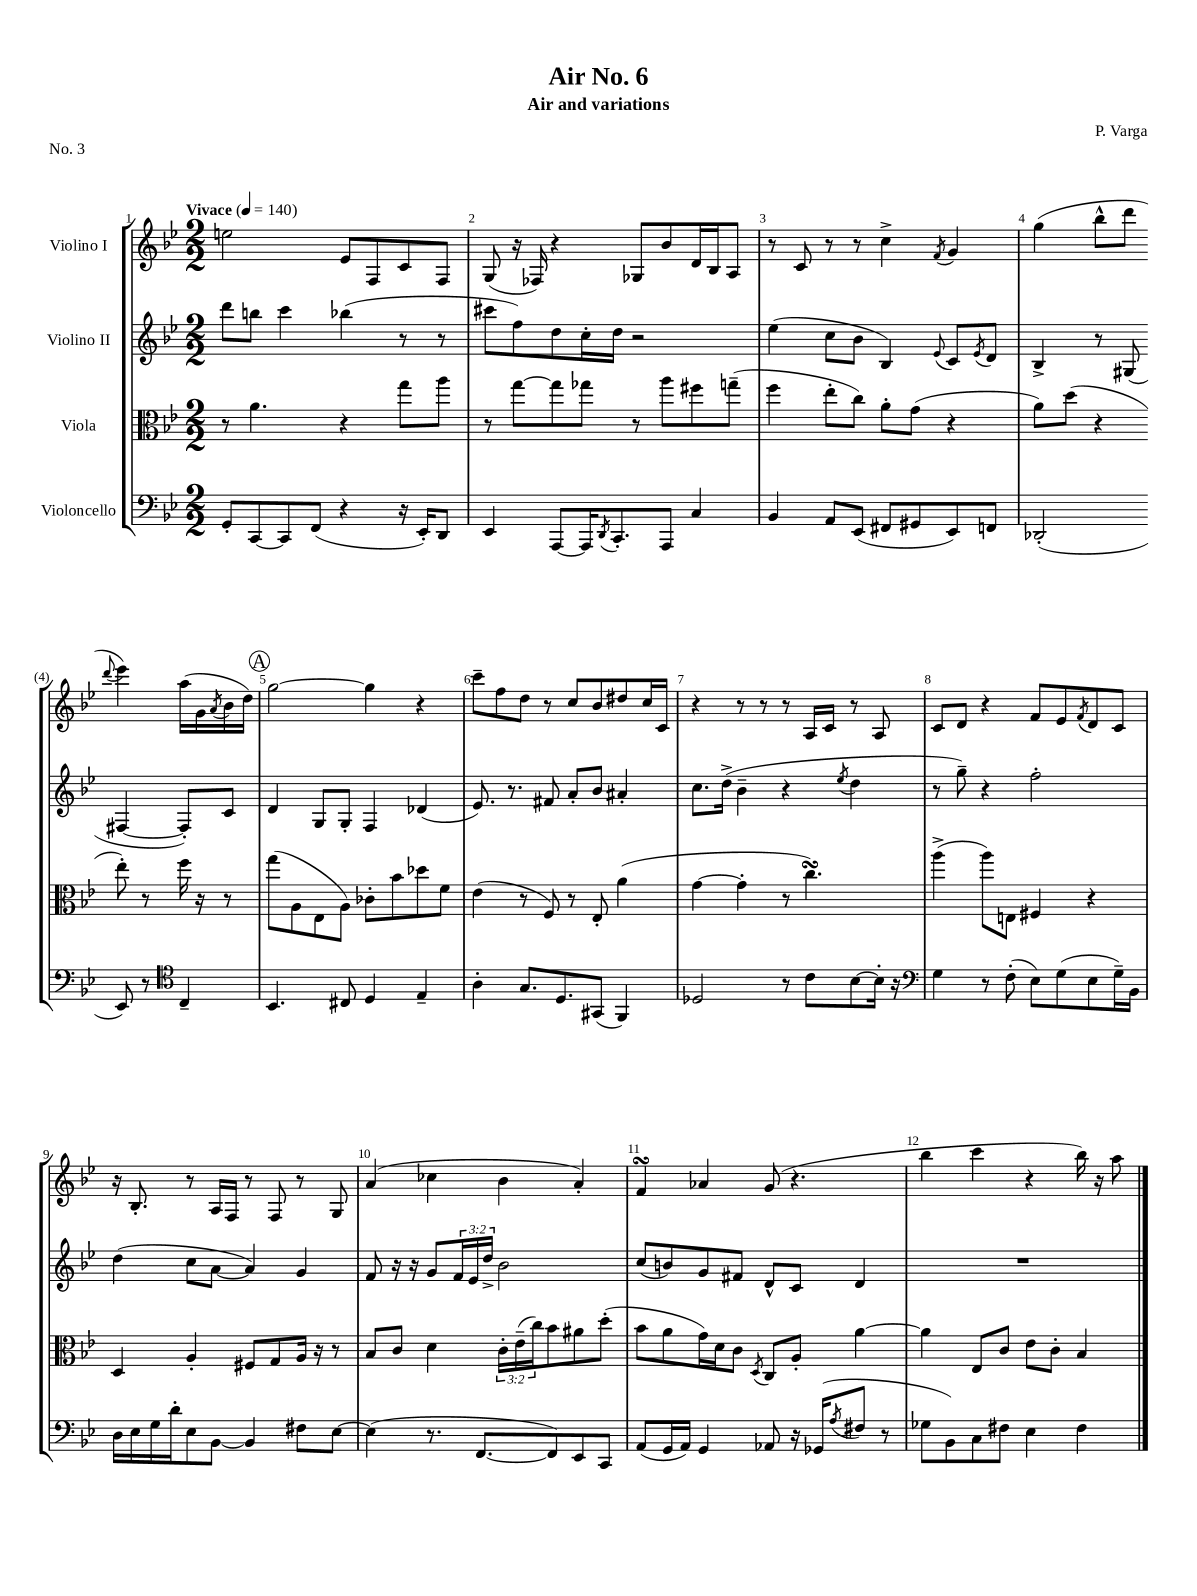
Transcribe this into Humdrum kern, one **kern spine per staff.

**kern	**kern	**kern	**kern
*staff4	*staff3	*staff2	*staff1
*clefF4	*clefC3	*clefG2	*clefG2
*k[b-e-]	*k[b-e-]	*k[b-e-]	*k[b-e-]
*M2/2	*M2/2	*M2/2	*M2/2
*MM140	*MM140	*MM140	*MM140
8GG'	8r	8ddd	2ee
[8CC	4.a	8bb	.
8CC]	.	4ccc	.
(8FF	.	.	.
4r	4r	(4bb-	8e-
.	.	.	8F
16r	8gg	8r	8c
16EE-')	.	.	.
8DD	8aa	8r	8F
=	=	=	=
4EE-	8r	8ccc#	(8G
.	[8gg	8ff)	16r
.	.	.	16F-)
[8AAA	8gg]	8dd	4r
16AAA]	8gg-	16cc'	.
8qDD	.	.	.
8.CC'	.	16dd	.
.	8r	2r	8G-
8AAA	8aa	.	8b-
4C	8ff#	.	16d
.	.	.	16B-
.	(8gg~	.	8A
=	=	=	=
4BB-	4ff	(4ee-	8r
.	.	.	8c
8AA	8ee-'	8cc	8r
(8EE-	8cc)	8b-	8r
8FF#	8a'	4B-)	4cc^
8GG#	(8g	.	.
.	.	8qqe-	8qf
8EE-)	4r	8c	4g
.	.	8qe-	.
8FF	.	8d	.
=	=	=	=
(2DD-'	8a)	4B-^	(4gg
.	(8dd	.	.
.	4r	8r	8bb-^^
.	.	(8G#	8ddd
.	.	.	8qqddd
8EE-)	8ee-')	[4F#	4eee-)
8r	8r	.	.
*clefC4	*	*	*
4C~	16ff	8F#'])	(16aa
.	16r	.	16g
.	.	.	8qa
.	8r	8c	16b-
.	.	.	16dd)
=	=	=	=
4.BB-	(8gg	4d	[2gg
.	8A	.	.
.	8E-	8G	.
8C#	8A)	8G'	.
4D	8c-'	4F	4gg]
.	8b-	.	.
4E-~	8dd-	(4d-	4r
.	8f	.	.
=	=	=	=
4A'	(4e-	8.e-)	8ccc~
.	.	.	8ff
.	.	8.r	.
8.G	8r	.	8dd
.	8F)	8f#	8r
8.D	.	.	.
.	8r	8a'	8cc
(8GG#	8E-'	8b-	8b-
4FF)	(4a	4a#'	8dd#
.	.	.	16cc
.	.	.	16c
=	=	=	=
2D-	[4g	8.cc	4r
.	.	(16dd^	.
.	4g']	4b-~	8r
.	.	.	8r
8r	8r	4r	8r
8c	4.cc)	.	16A
.	.	.	16c
.	.	8qee-	.
[8B-	.	4dd	8r
16B-']	.	.	8A
16r	.	.	.
=	=	=	=
*clefF4	*	*	*
4G	(4aa^	8r	8c
.	.	8gg~)	8d
8r	8aa)	4r	4r
(8F'	8E	.	.
8E-)	4F#	2ff'	8f
(8G	.	.	8e-
.	.	.	8qf
8E-	4r	.	8d
16G~)	.	.	8c
16BB-	.	.	.
=	=	=	=
16D	4D	(4dd	16r
16E-	.	.	8.B-'
16G	.	.	.
16d'	.	.	.
8E-	4A'	8cc	8r
[8BB-	.	[8a	16A
.	.	.	16F
4BB-]	8F#	4a])	8r
.	8G	.	8F
8F#	16A	4g	8r
.	16r	.	.
[8E-	8r	.	8G
=	=	=	=
(4E-]	8B-	8f	(4a
.	8c	16r	.
.	.	16r	.
8.r	4d	8g	4cc-
.	.	24f	.
.	.	24e-	.
[8.FF	.	.	.
.	.	24dd^	.
.	24c'	2b-	4b-
.	(24e-~	.	.
.	24cc)	.	.
8FF])	8b-	.	.
8EE-	8a#	.	4a')
8CC	(8dd'	.	.
=	=	=	=
(8AA	8b-	(8cc	4f
16GG	8a	8b)	.
16AA)	.	.	.
4GG	16g)	8g	4a-
.	16d	.	.
.	8c	8f#	.
.	8qD	.	.
8AA-	8C	8d^^	(8g
16r	8A'	8c	4.r
(16GG-	.	.	.
8qA	.	.	.
8F#	[4a	4d	.
8r	.	.	.
=	=	=	=
8G-	4a]	1r	4bb-
8BB-)	.	.	.
8C	8E-	.	4ccc
8F#	8c	.	.
4E-	8e-	.	4r
.	8c'	.	.
4F#	4B-	.	16bb-)
.	.	.	16r
.	.	.	8aa
==	==	==	==
*-	*-	*-	*-
